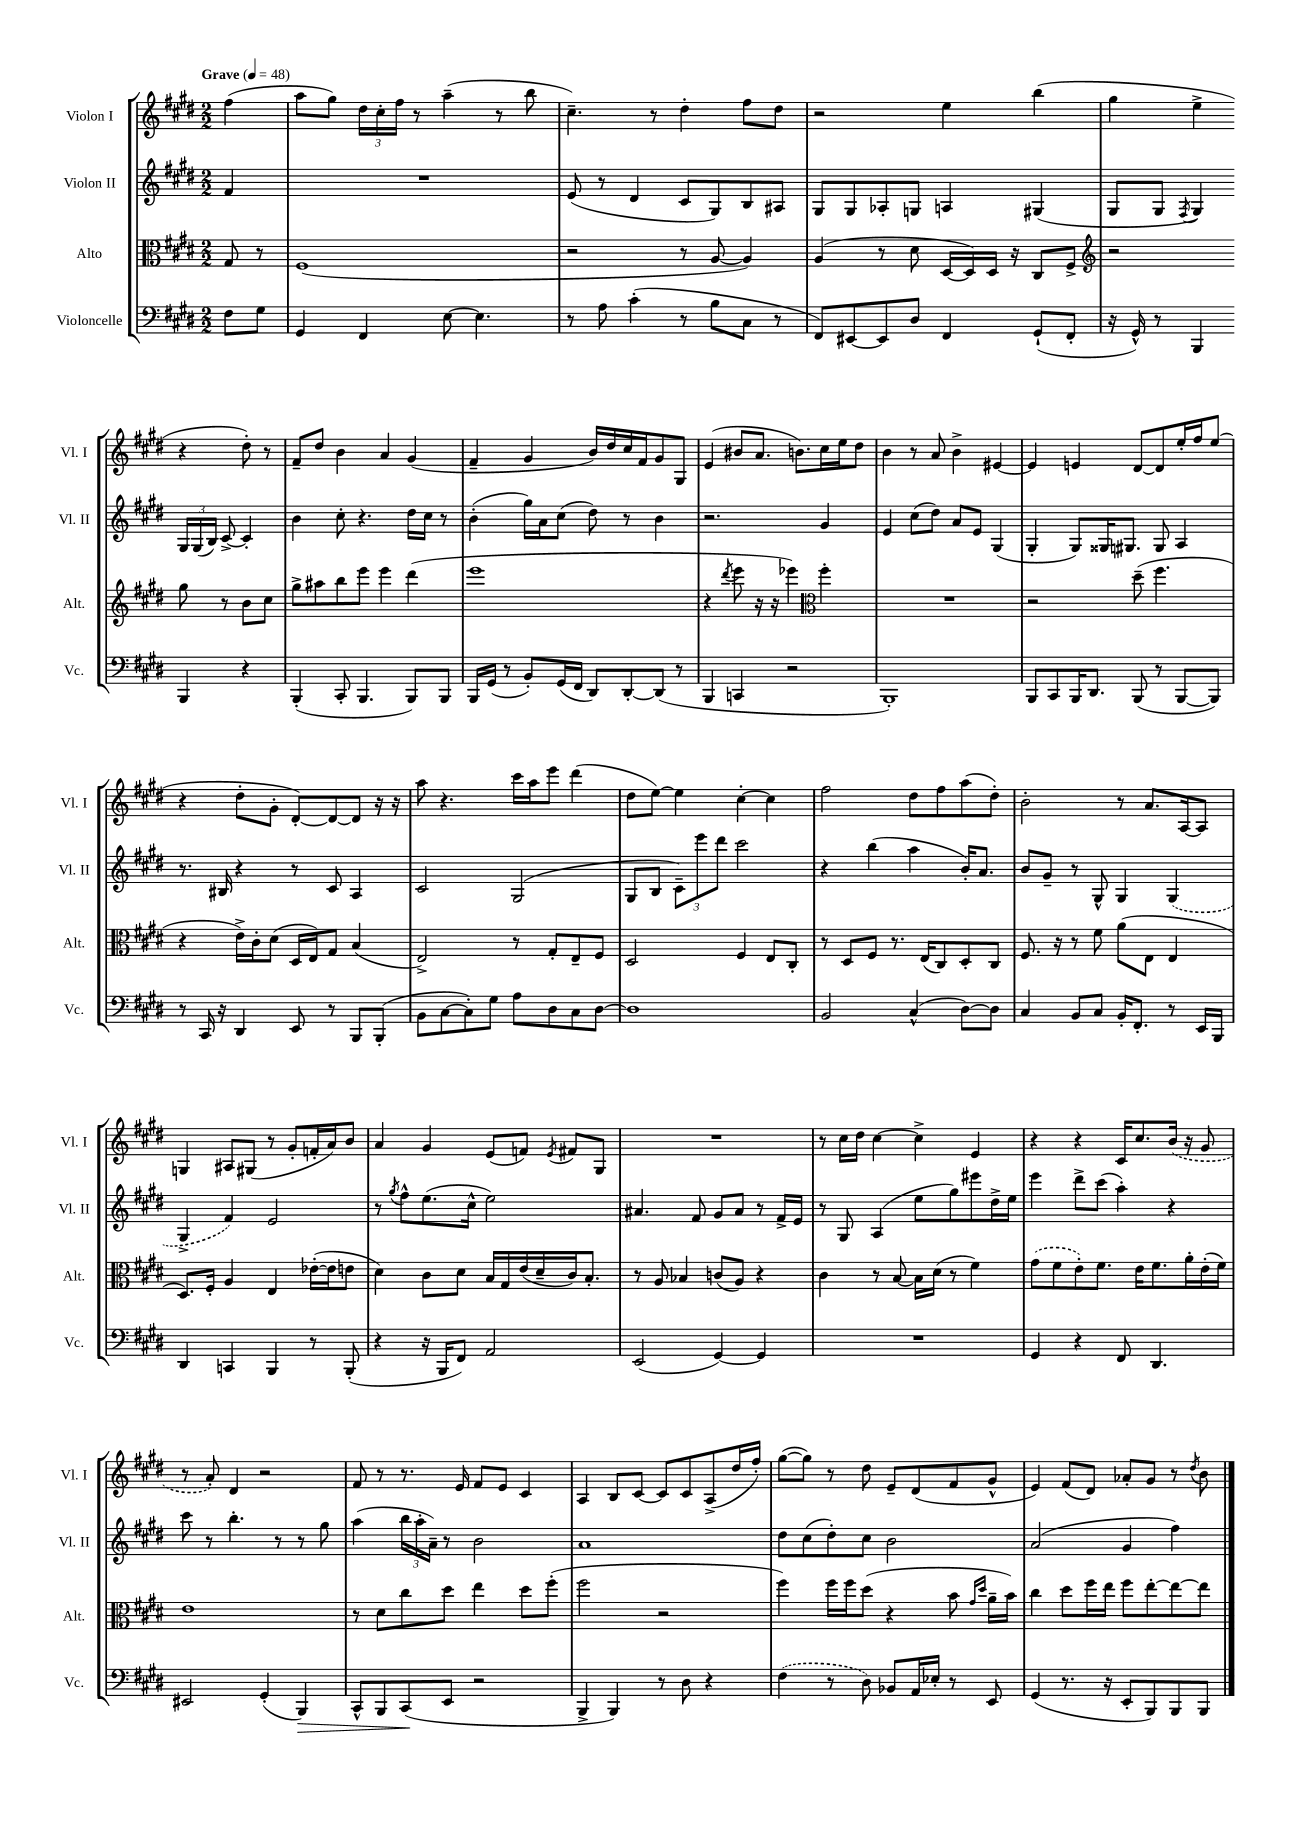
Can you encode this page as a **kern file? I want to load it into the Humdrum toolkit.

**kern	**dynam	**kern	**kern	**kern
*part4	*part4	*part3	*part2	*part1
*staff4	*staff4	*staff3	*staff2	*staff1
*I"Violoncelle	*	*I"Alto	*I"Violon II	*I"Violon I
*I'Vc.	*	*I'Alt.	*I'Vl. II	*I'Vl. I
*clefF4	*	*clefC3	*clefG2	*clefG2
*k[f#c#g#d#]	*	*k[f#c#g#d#]	*k[f#c#g#d#]	*k[f#c#g#d#]
*M2/2	*	*M2/2	*M2/2	*M2/2
*MM48	*	*MM48	*MM48	*MM48
=	=	=	=	=
!	!	!	!	!LO:TX:a:B:t=Grave
8F#\L	.	8G#/	4f#/	(4ff#\
8G#\J	.	8r	.	.
=1	=1	=1	=1	=1
4GG#/	.	(1F#	1r	8aa\L
.	.	.	.	8gg#\J)
4FF#/	.	.	.	24dd#\LL
.	.	.	.	24cc#'\
.	.	.	.	24ff#\JJ
.	.	.	.	8r
[8E\	.	.	.	(4aa~\
4.E\]	.	.	.	.
.	.	.	.	8r
.	.	.	.	8bb\
=2	=2	=2	=2	=2
8r	.	2r	(8e/	4.cc#~\)
8A\	.	.	8r	.
(4c#'\	.	.	4d#/	.
.	.	.	.	8r
8r	.	8r	8c#/L	4dd#'\
8B\L	.	[8A/	8G#/)	.
8C#\J	.	4A/])	8B/	8ff#\L
8r	.	.	8A#X/J	8dd#\J
=3	=3	=3	=3	=3
8FF#/L)	.	(4A/	8G#/L	2r
[8EE#X/	.	.	8G#/	.
8EE#/]	.	8r	8A-X'/	.
8D#/J	.	8d#\	8Gn/J	.
4FF#/	.	[16D#/LL	4An/	4ee\
.	.	16D#/])	.	.
.	.	16D#/JJ	.	.
.	.	16r	.	.
(8GG#`/L	.	8C#/L	(4G#X/	(4bb\
8FF#'/J	.	8F#^/J	.	.
=4	=4	=4	=4	=4
*	*	*clefG2	*	*
16r	.	2r	8G#/L	4gg#\
16GG#^^/)	.	.	.	.
8r	.	.	8G#/J	.
.	.	.	8qF#/	.
4BBB/	.	.	4G#/)	4ee^\
4BBB/	.	8gg#\	24G#/LL	4r
.	.	.	(24G#/	.
.	.	.	24B/JJ)	.
.	.	8r	[8c#^/	.
4r	.	8b\L	4c#'/]	8dd#'\)
.	.	8cc#\J	.	8r
!!LO:LB:g=z
=5	=5	=5	=5	=5
(4BBB'/	.	8gg#^\L	4b\	8f#~/L
.	.	8aa#X\	.	8dd#/J
8CC#'/	.	8bb\	8cc#'\	4b\
4.BBB/	.	8eee\J	4.r	.
.	.	4eee\	.	4a/
8BBB/L)	.	(4ddd#\	16dd#\LL	(4g#/
.	.	.	16cc#\JJ	.
8BBB/J	.	.	8r	.
=6	=6	=6	=6	=6
16BBB/LL	.	1eee	(4b'\	4f#~/
(16GG#/JJ	.	.	.	.
8r	.	.	.	.
8BB'/L)	.	.	16gg#\LL)	4g#/
.	.	.	16a\J	.
(16GG#/L	.	.	(8cc#\J	.
16FF#/JJ	.	.	.	.
8DD#/L)	.	.	8dd#\)	16b/LL)
.	.	.	.	16dd#/
[8DD#'/	.	.	8r	16cc#/
.	.	.	.	16f#/J
(8DD#/J]	.	.	4b\	8g#/
8r	.	.	.	8G#/J
=7	=7	=7	=7	=7
4BBB/	.	4r	2.r	(4e/
.	.	8qddd#/	.	.
4CCn/	.	8eee\	.	8b#X/L
.	.	16r	.	8.a/J
.	.	16r	.	.
2r	.	4eee-X\)	.	.
.	.	.	.	8.bn\L)
*	*	*clefC3	*	*
.	.	4ff#'\	4g#/	16cc#\L
.	.	.	.	16ee\J
.	.	.	.	8dd#\J
=8	=8	=8	=8	=8
1BBB')	.	1r	4e/	4b\
.	.	.	(8cc#\L	8r
.	.	.	8dd#\J)	8a/
.	.	.	8a/L	4b^\
.	.	.	8e/J	.
.	.	.	(4G#/	[4e#X/
=9	=9	=9	=9	=9
8BBB/L	.	2r	4G#'/	4e#/]
8CC#/	.	.	.	.
16BBB/K	.	.	8G#/L)	4en/
8.DD#/J	.	.	.	.
.	.	.	16G##X/K	.
.	.	.	8.G#X/J	.
(8BBB/	.	(8dd#~\	.	[8d#/L
8r	.	4.ff#\	8G#/	8d#/]
[8BBB/L	.	.	4A/	16ee'/L
.	.	.	.	16ff#/J
8BBB/J])	.	.	.	(8ee/J
!!LO:LB:g=z
=10	=10	=10	=10	=10
8r	.	4r	8.r	4r
16CC#/	.	.	.	.
16r	.	.	16B#X/	.
4DD#/	.	16e^\LL)	4r	8dd#'\L
.	.	16c#'\J	.	.
.	.	(8d#\J	.	8g#'\J
8EE/	.	16D#/LL	8r	[8d#'/L)
.	.	16E/J)	.	.
8r	.	8G#/J	8c#/	8d#/_
8BBB/L	.	(4B/	4A/	8d#/J]
(8BBB'/J	.	.	.	16r
.	.	.	.	16r
=11	=11	=11	=11	=11
8BB\L	.	2E^/)	2c#/	8aa\
[8C#\	.	.	.	4.r
8C#'\])	.	.	.	.
8G#\J	.	.	.	.
8A\L	.	8r	(2G#/	16ccc#\LL
.	.	.	.	16aa\J
8D#\	.	8G#'/L	.	8eee\J
8C#\	.	8E~/	.	(4ddd#\
[8D#\J	.	8F#/J	.	.
=12	=12	=12	=12	=12
1D#]	.	2D#/	8G#/L	8dd#\L
.	.	.	8B/J	[8ee\J)
.	.	.	12c#~\L)	4ee\]
.	.	.	12eee\	.
.	.	.	12ddd#\J	.
.	.	4F#/	2ccc#\	[4cc#'\
.	.	8E/L	.	4cc#\]
.	.	8C#'/J	.	.
=13	=13	=13	=13	=13
2BB/	.	8r	4r	2ff#\
.	.	8D#/L	.	.
.	.	8F#/J	(4bb\	.
.	.	8.r	.	.
(4C#^^/	.	.	4aa\	8dd#\L
.	.	(16E/KL	.	.
.	.	8C#/)	.	8ff#\
[8D#\L)	.	8D#'/	16b'/KL)	(8aa\
.	.	.	8.a/J	.
8D#\J]	.	8C#/J	.	8dd#'\J)
=14	=14	=14	=14	=14
4C#/	.	8.F#/	8b/L	2b'\
.	.	.	8g#~/J	.
.	.	16r	.	.
8BB/L	.	8r	8r	.
8C#/J	.	8f#\	8G#^^/	.
16BB'/KL	.	(8a\L	4G#/	8r
8.FF#'/J	.	.	.	.
.	.	8E\J	.	8.a/L
8r	.	4E/	(4G#/	.
.	.	.	.	[16A/k
16EE/LL	.	.	.	8A/J]
16BBB/JJ	.	.	.	.
!!LO:LB:g=z
=15	=15	=15	=15	=15
4DD#/	.	8.D#/L)	4G#^/	4Gn/
.	.	16F#'/Jk	.	.
4CCn/	.	4A/	4f#/)	8A#X/L
.	.	.	.	(8G#X/J
4BBB/	.	4E/	2e/	8r
.	.	.	.	8g#'/L
8r	.	([16e-X'\LL	.	16fn'/L
.	.	16e-\J]	.	16a/J)
(8BBB'/	.	8en\J	.	8b/J
=16	=16	=16	=16	=16
4r	.	4d#\)	8r	4a/
.	.	.	8qgg#/	.
.	.	.	8ff#^^\L	.
16r	.	8c#\L	(8.ee\	4g#/
16BBB/KL	.	.	.	.
8FF#/J)	.	8d#\J	.	.
.	.	.	16cc#^^\Jk	.
2AA/	.	16B/LL	2ee\)	(8e/L
.	.	16G#/	.	.
.	.	(16e/	.	8fn/J)
.	.	16d#~/	.	.
.	.	.	.	8qe/
.	.	16c#/J)	.	8f#X/L
.	.	8.B'/J	.	.
.	.	.	.	8G#/J
=17	=17	=17	=17	=17
(2EE/	.	8r	4.a#X/	1r
.	.	8A/	.	.
.	.	4B-X/	.	.
.	.	.	8f#/	.
[4GG#/)	.	(8cn/L	8g#/L	.
.	.	8A/J)	8a#/J	.
4GG#/]	.	4r	8r	.
.	.	.	16f#^/LL	.
.	.	.	16e/JJ	.
=18	=18	=18	=18	=18
1r	.	4c#\	8r	8r
.	.	.	8G#/	16cc#\LL
.	.	.	.	16dd#\JJ
.	.	8r	(4A/	[4cc#\
.	.	[8B/	.	.
.	.	16B\LL]	8ee\L	4cc#^\]
.	.	(16d#\JJ	.	.
.	.	8r	8gg#\)	.
.	.	4f#\)	8eee#X\	4e/
.	.	.	16dd#^\L	.
.	.	.	16ee\JJ	.
=19	=19	=19	=19	=19
4GG#/	.	(8g#\L	4eee\	4r
.	.	8f#\	.	.
4r	.	8e'\)	8ddd#^\L	4r
.	.	8.f#\J	(8ccc#\J	.
8FF#/	.	.	4aa'\)	16c#/KL
.	.	16e\KL	.	8.cc#/
4.DD#/	.	8.f#\	.	.
.	.	.	4r	(16b/Jk
.	.	16a'\L	.	16r
.	.	(16e'\	.	8g#/
.	.	16f#\JJ)	.	.
!!LO:LB:g=z
=20	=20	=20	=20	=20
2EE#X/	.	1e	8ccc#\	8r
.	.	.	8r	8a'/)
.	.	.	4.bb'\	4d#/
(4GG#'/	.	.	.	2r
.	.	.	8r	.
!	!LO:HP:b	!	!	!
4BBB/)	>	.	8r	.
.	.	.	8gg#\	.
=21	=21	=21	=21	=21
8CC#^^/L	.	8r	(4aa\	8f#/
8BBB/	.	8d#\L	.	8r
(8CC#/	.	8cc#\	24bb\LL	8.r
.	.	.	24aa'\	.
.	.	.	24a~\JJ)	.
8EE/J	]	8dd#\J	8r	.
.	.	.	.	16e/
2r	.	4ee\	2b\	8f#/L
.	.	.	.	8e/J
.	.	8dd#\L	.	4c#/
.	.	(8ff#'\J	.	.
=22	=22	=22	=22	=22
4BBB^/	.	2ff#\	1a	4A/
4BBB/)	.	.	.	8B/L
.	.	.	.	[8c#/J
8r	.	2r	.	8c#/L]
8D#\	.	.	.	8c#/
4r	.	.	.	(8A^/
.	.	.	.	16dd#/L
.	.	.	.	16ff#'/JJ)
=23	=23	=23	=23	=23
(4F#\	.	4ff#\)	8dd#\L	([8gg#\L
.	.	.	(8cc#\	8gg#\J])
8r	.	16ff#\LL	8dd#'\)	8r
.	.	16ff#\J	.	.
8D#\)	.	(8dd#\J	8cc#\J	8dd#\
8BB-X/L	.	4r	2b\	8e~/L
16AA/L	.	.	.	(8d#/
16E-X'/JJ	.	.	.	.
8r	.	8b\	.	8f#/
.	.	16qqg#/LL	.	.
.	.	16qqdd#/JJ	.	.
8EE/	.	16a~\LL	.	8g#^^/J
.	.	16b\JJ)	.	.
=24	=24	=24	=24	=24
(4GG#/	.	4cc#\	(2a/	4e/)
8.r	.	8dd#\L	.	(8f#/L
.	.	16ff#\L	.	8d#/J)
16r	.	16ee\JJ	.	.
8EE'/L	.	8ff#\L	4g#/	8a-X'/L
8BBB/)	.	[8ee'\	.	8g#/J
8BBB/	.	8ee\_	4ff#\)	8r
.	.	.	.	8qdd#/
8BBB/J	.	8ee\J]	.	8b\
==	==	==	==	==
*-	*-	*-	*-	*-
